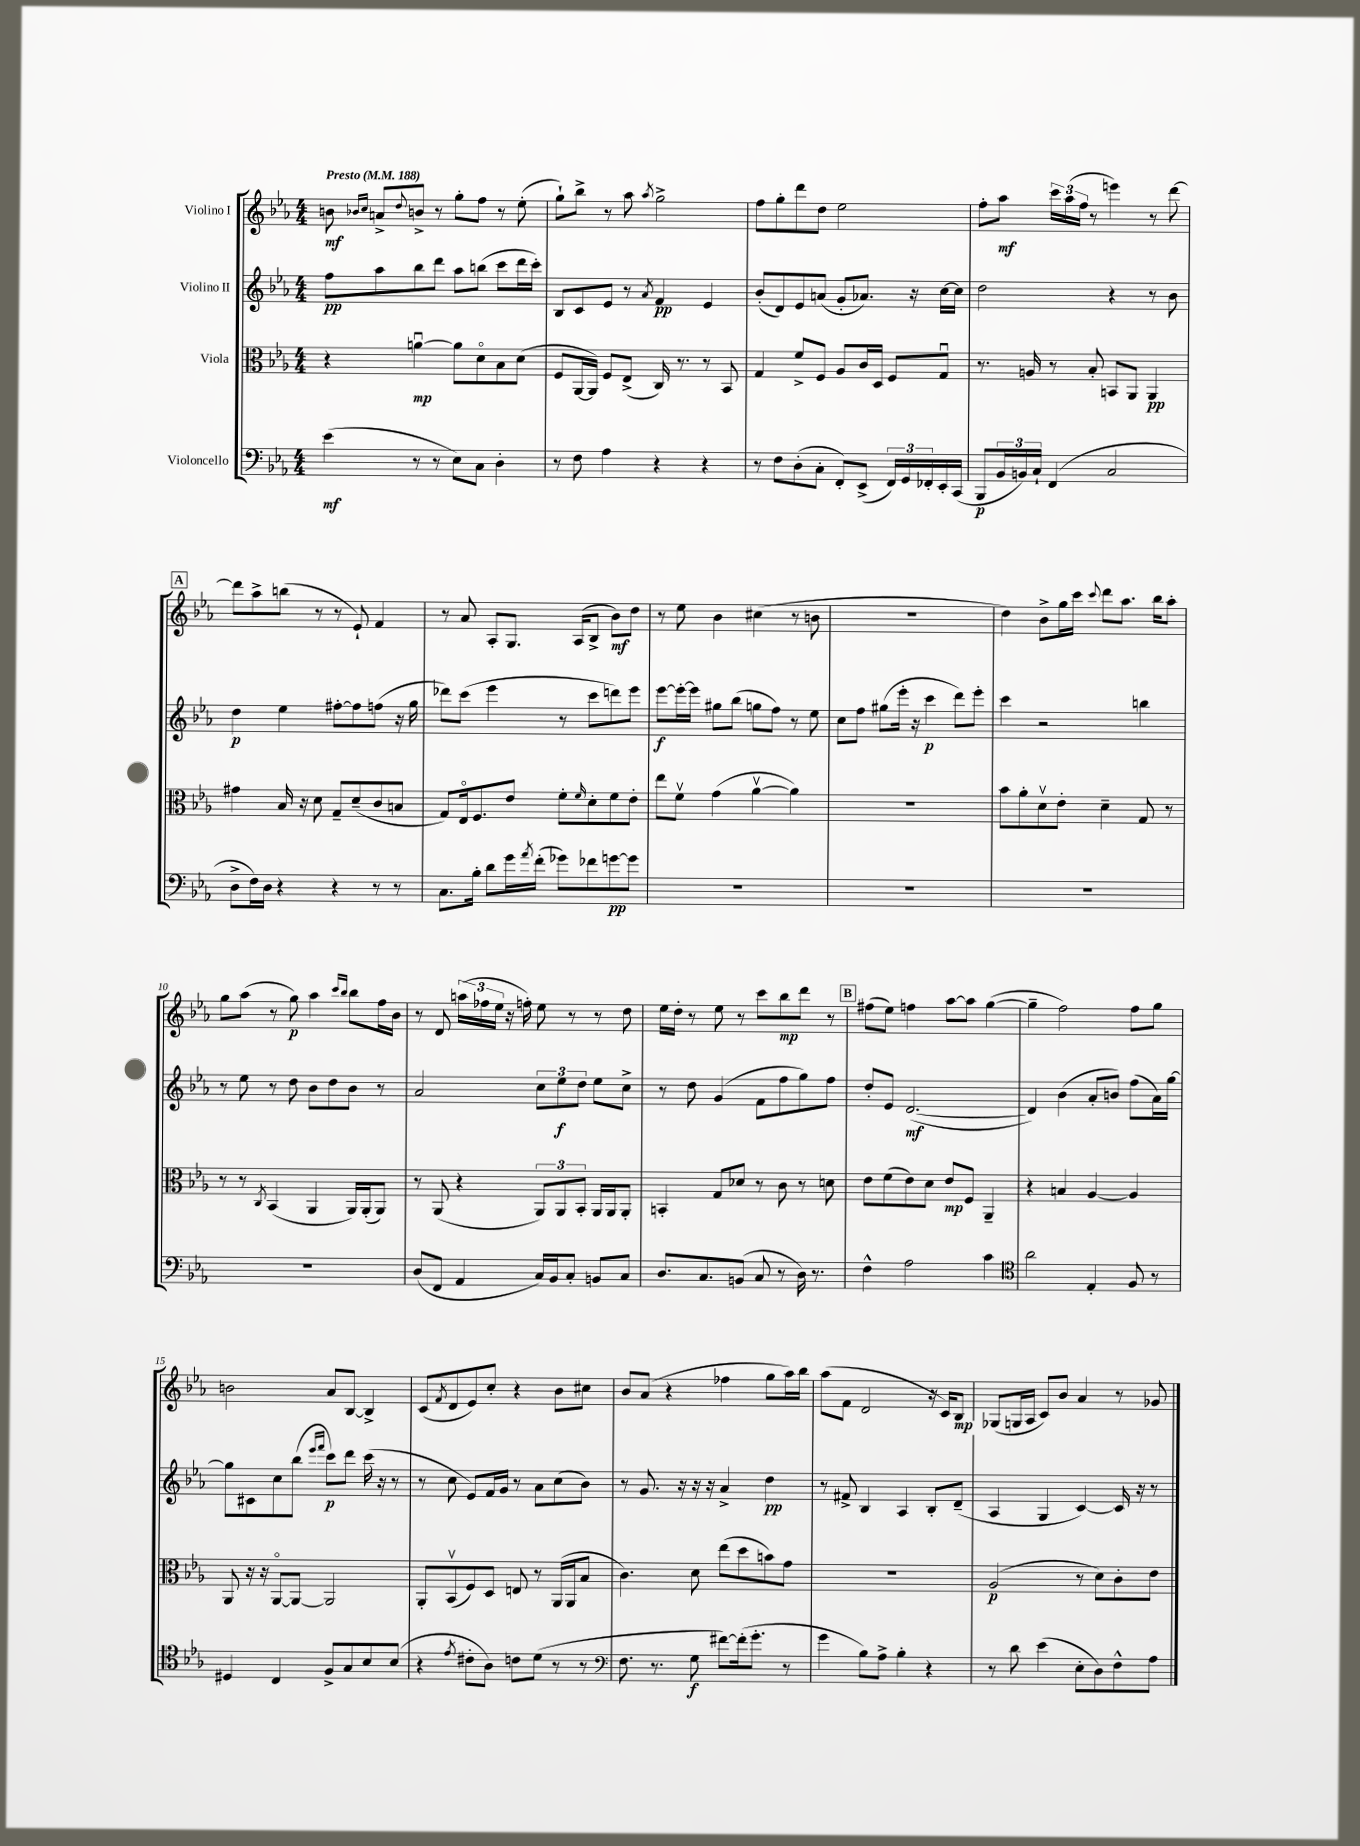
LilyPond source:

<<
\new StaffGroup <<
\new Staff = "s0" \with { instrumentName = "Violino I" } {
    \clef treble \key ees \major \numericTimeSignature \time 4/4 \tempo "Presto" 4 = 188
    b'8\mf \grace { bes'16 c''16 } a'8-> \appoggiatura { d''8 } b'8-> r8 g''8-. f''8 r8 ees''8-.( |
    g''8-!) bes''8-> r8 aes''8 \acciaccatura { aes''8 } g''2-> |
    f''8 g''8-. d'''8 d''8 ees''2 |
    f''8-. aes''8\mf \tuplet 3/2 { c'''16 aes''16( f''16 } r8 e'''4) r8 d'''8~ |
    \mark \markup { \box "A" } d'''8 aes''8-> b''8( r8 r8 ees'8-!) f'4 |
    r8 aes'8 aes8-. g8. aes16( bes8-> bes'8\mf) d''8 |
    r8 ees''8 bes'4 cis''4( r8 b'8 |
    R1 |
    d''4) bes'8-> g''16 c'''16 \appoggiatura { c'''8 } d'''8 aes''8. bes''16 aes''8-. |
    g''8 aes''8( r8 g''8\p) aes''4 \grace { c'''16 bes''16 } bes''8 f''16 bes'16 |
    r8 d'8 \tuplet 3/2 { a''16( fes''16 ees''16 } r16 f''16-.) ees''8 r8 r8 d''8 |
    ees''16 d''16-. r8 ees''8 r8 c'''8 bes''8\mp d'''8 r8 |
    \mark \markup { \box "B" } fis''8( ees''8) f''4 aes''8~ aes''8 g''4~( |
    g''4-- f''2) f''8 g''8 |
    b'2 aes'8 bes8~ bes4-> |
    c'8( \acciaccatura { f'8 } d'8 ees'8) c''8-. r4 bes'8 cis''8 |
    bes'8 aes'8( r4 fes''4 g''8 aes''16) bes''16 |
    aes''8( f'8 d'2 r16 c'16) bes8\mp |
    ges8( g16 aes16 c'8) bes'8 aes'4 r8 ges'8 \bar "|." |
}
\new Staff = "s1" \with { instrumentName = "Violino II" } {
    \clef treble \key ees \major \numericTimeSignature \time 4/4
    f''8\pp aes''8 bes''8 d'''8 aes''8 b''8( c'''8 d'''16 c'''16-.) |
    bes8 c'8 ees'8 r8 \acciaccatura { aes'8 } f'4\pp ees'4 |
    bes'8-.( d'8) ees'8 a'8( g'8-. aes'8.) r16 c''16~ c''16 |
    d''2 r4 r8 bes'8 |
    \mark \markup { \box "A" } d''4\p ees''4 fis''8~-. fis''8 f''8( r16 g''16 |
    des'''8) c'''8( ees'''4 r8 c'''8 d'''8) ees'''8 |
    ees'''8~\f ees'''16~-. ees'''16 gis''8 bes''8( g''8 f''8) r8 ees''8 |
    c''8 f''8 gis''8( ees'''16-. r16 c'''4\p d'''8) ees'''8-. |
    c'''4 r2 b''4 |
    r8 ees''8 r8 d''8 bes'8 d''8 bes'8 r8 |
    aes'2 \tuplet 3/2 { c''8 ees''8\f d''8 } ees''8 c''8-> |
    r8 d''8 g'4( f'8 f''8 g''8) f''8 |
    \mark \markup { \box "B" } d''8-. ees'8 d'2.~\mf( |
    d'4) bes'4( aes'8-. b'8) f''8( aes'16) g''16~ |
    g''8 cis'8 c''8 bes''8( \grace { ees'''16 f'''16 } c'''8\p) d'''8 c'''16( r16 r8 |
    r8 c''8 ees'8) f'16 g'16 r8 aes'8 c''8( bes'8) |
    r8 g'8. r16 r16 r16 aes'4-> d''4\pp |
    r8 fis'8-> bes4 aes4 bes8-. d'8--( |
    aes4 g4 c'4~) c'16 r16 r8 \bar "|." |
}
\new Staff = "s2" \with { instrumentName = "Viola" } {
    \clef alto \key ees \major \numericTimeSignature \time 4/4
    r4 a'4~\downbow\mp a'8 d'8\flageolet bes8 d'8( |
    f8 aes,16~ aes,16) f8 ees8->( c16) r8. r8 bes,8 |
    g4 f'8-> f8 aes8 c'16 d16 f8 g8\downbow |
    r8. a16 r8 bes8-. b,8 aes,8 aes,4\pp |
    \mark \markup { \box "A" } gis'4 bes16 r16 d'8 g8-- d'8--( c'8 b8 |
    g8) ees16\flageolet f8. ees'8 f'8-. \grace { f'16 } d'8-. f'8 ees'8-. |
    ees''8 f'8\upbow g'4( aes'4~\upbow aes'4) |
    r1 |
    bes'8 aes'8-. d'8\upbow ees'8-. d'4-- g8 r8 |
    r8 r8 \acciaccatura { c8 } bes,4( aes,4 aes,16) aes,16-.( aes,8) |
    r8 aes,8( r4 \tuplet 3/2 { aes,8) aes,8 bes,8-. } aes,16 aes,16 aes,8-. |
    b,4-. g8 des'8 r8 c'8 r8 d'8 |
    \mark \markup { \box "B" } ees'8 f'8( ees'8) d'8 ees'8\mp f8 aes,4-- |
    r4 b4 aes4~ aes4 |
    aes,8 r16 r16 aes,8~\flageolet aes,8~ aes,2 |
    aes,8-. bes,8\upbow( f8) d8 e8 r8 aes,16( aes,16 bes8 |
    c'4.) d'8 ees''8( d''8 b'8) g'8 |
    R1 |
    aes2\p( r8 d'8) c'8-. ees'8 \bar "|." |
}
\new Staff = "s3" \with { instrumentName = "Violoncello" } {
    \clef bass \key ees \major \numericTimeSignature \time 4/4
    ees'4\mf( r8 r8 ees8) c8 d4-. |
    r8 f8 aes4 r4 r4 |
    r8 f8 d8-.( c8-. f,8-.) ees,8->( \tuplet 3/2 { f,16) g,16 fes,16-. } ees,16-. c,16( |
    bes,,8\p \tuplet 3/2 { bes,16 b,16) c16-! } f,4( c2 |
    \mark \markup { \box "A" } d8-> f16) d16 r4 r4 r8 r8 |
    c8. bes16-. d'8 g'16 \acciaccatura { aes'8 } f'16-.( ges'8) fes'8 g'8~\pp g'8 |
    R1 |
    R1 |
    R1 |
    R1 |
    d8( f,8 aes,4 c16) bes,16 c8-. b,8 c8 |
    d8. c8. b,8( c8 r8 d16) r8. |
    \mark \markup { \box "B" } f4-^ aes2 c'4 |
    \clef tenor aes'2 ees4-. f8 r8 |
    dis4 c4 f8-> g8 bes8 bes8( |
    r4 \acciaccatura { ees'8 } cis'8-. aes8) c'8 d'8( r8 r8 |
    \clef bass f8. r8. g8\f fis'8~) fis'16-.( g'8.-. r8 |
    g'4 bes8) aes8-> bes4-. r4 |
    r8 d'8 ees'4( ees8-. d8) f8-^ aes8 \bar "|." |
}
>>
>>
